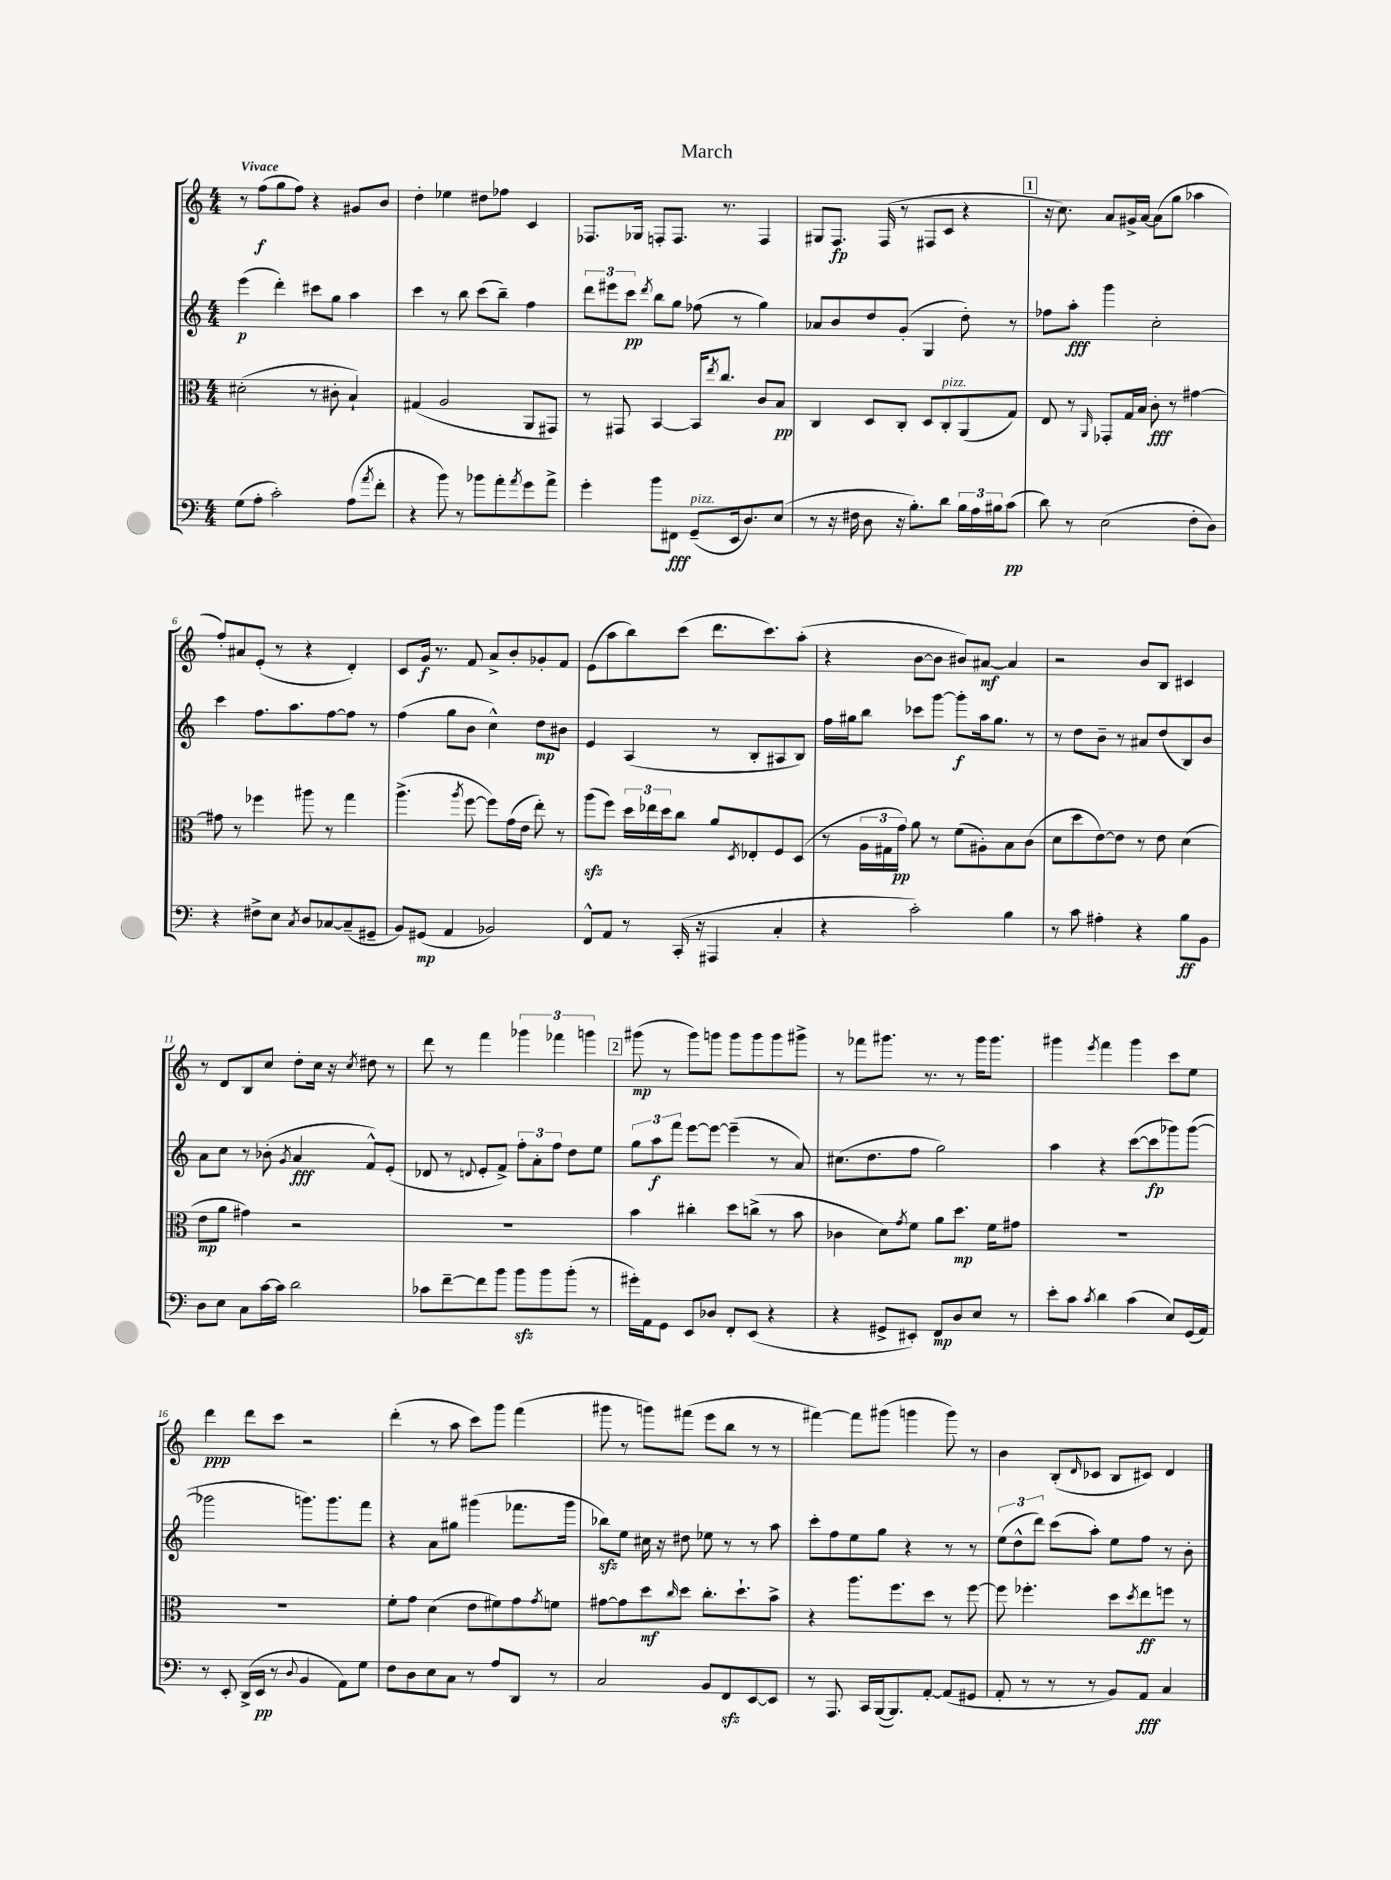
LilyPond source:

\header { title = "March" }
<<
\new StaffGroup <<
\new Staff = "s0" {
    \clef treble \key c \major \numericTimeSignature \time 4/4 \tempo "Vivace"
    r8 f''8\f( g''8 f''8) r4 gis'8 b'8 |
    d''4-. ees''4 dis''8 fes''8 c'4 |
    fes8. ges16 f8-. f8. r8. f4 |
    gis8 f8.\fp f16( r8 fis8 c'8 r4 |
    \mark \markup { \box "1" } r16 c''8.) a'8 gis'16-> a'16~ a'8( g''8 aes''4 |
    f''8-.) ais'8 e'8-.( r8 r4 d'4-.) |
    c'8 g'16\f r8. f'8 a'8-> b'8-. ges'8-. f'8 |
    e'8( a''8 b''8) c'''8( d'''8. c'''8.) a''8-.( |
    r4 b'8~ b'8 bis'8) ais'8~\mf ais'4 |
    r2 b'8 b8 cis'4 |
    r8 d'8 b8 c''8 d''8-. c''16 r16 \acciaccatura { c''8 } dis''8 r8 |
    d'''8 r8 f'''4 \tuplet 3/2 { ges'''4 fes'''4 g'''4 } |
    \mark \markup { \box "2" } gis'''8\mp( r8 gis'''8) g'''8 g'''8 g'''8 g'''8 gis'''8-> |
    r8 fes'''8 gis'''8. r8. r8 gis'''16 gis'''8. |
    gis'''4 \acciaccatura { e'''8 } f'''4 gis'''4 c'''8 e''8 |
    d'''4\ppp d'''8 c'''8 r2 |
    d'''4-.( r8 a''8 c'''8) g'''8 f'''4( |
    gis'''8 r8 g'''8) fis'''8( e'''8 b''8 r8 r8 |
    fis'''4~) fis'''8 gis'''8( g'''4 g'''8) r8 |
    b'4 b8-.( \grace { d'16 } ces'8 b8 cis'8) d'4 \bar "|." |
}
\new Staff = "s1" {
    \clef treble \key c \major \numericTimeSignature \time 4/4
    e'''4\p( d'''4-.) cis'''8 g''8 a''4 |
    c'''4 r8 b''8 c'''8( b''8--) f''4 |
    \tuplet 3/2 { d'''8 eis'''8 c'''8\pp } \acciaccatura { d'''8 } b''8 g''8 fes''8( r8 g''4) |
    aes'8 b'8 d''8 g'8-.( g4 d''8-.) r8 |
    \mark \markup { \box "1" } fes''8 a''8-.\fff g'''4 c''2-. |
    c'''4 f''8. a''8. f''8~ f''8 r8 |
    f''4( g''8 b'8 c''4-^) d''8\mp bis'8 |
    e'4 a4( r8 b8-. ais8 b8) |
    f''16 gis''16 b''8 ces'''8 g'''8~ g'''8-.\f a''16 gis''8. r8 |
    r8 d''8 b'8-- r8 ais'8 d''8( b8) b'8 |
    a'8 c''8 r8 bes'8-.( \acciaccatura { g'8 } a'4\fff f'8-^) e'8-.( |
    des'8 r8 \appoggiatura { d'8 } e'8-. f'8->) \tuplet 3/2 { f''8-. a'8-. f''8 } d''8 e''8 |
    \mark \markup { \box "2" } \tuplet 3/2 { g''8 a''8\f f'''8 } e'''8~ e'''8~ e'''4--( r8 a'8) |
    cis''8.( d''8. f''8 g''2) |
    a''4 r4 c'''8~( c'''8\fp ges'''8) ges'''8~( |
    ges'''2 g'''8.) g'''8. f'''8 |
    r4 a'8 gis''8 gis'''4( fes'''8. gis'''16 |
    bes''8\sfz) e''8 cis''16 r16 dis''8 ees''8 r8 r8 a''8 |
    c'''8-. f''8 e''8 g''8 r4 r8 r8 |
    \tuplet 3/2 { e''8( d''8-^ d'''8) } c'''8( a''8-.) e''8 f''8 r8 b'8-. \bar "|." |
}
\new Staff = "s2" {
    \clef alto \key c \major \numericTimeSignature \time 4/4
    dis'2-.( r8 cis'8-. b4-!) |
    gis4( a2 a,8 gis,8) |
    r8 gis,8 b,4~ b,16 \acciaccatura { e''8 } c''8. c'8 b8\pp |
    c4 d8 c8-. d8 c8-.^\markup { \italic "pizz." } a,8( g8) |
    \mark \markup { \box "1" } e8 r8 \grace { a,16 } ges,8-. g16 b16 c'8-.\fff r8 gis'4~ |
    gis'8 r8 fes''4 ais''8 r8 g''4 |
    a''4.->( \acciaccatura { a''8 } f''8~ f''8) g'16( e'16 e''8-.) r8 |
    a''8\sfz( f''8) \tuplet 3/2 { d''16 ees''16 d''16 } c''8 a'8 \acciaccatura { d8 } ees8-. f8 d8( |
    r8 \tuplet 3/2 { a16 gis16 g'16\pp) } a'8 r8 f'8( ais8-.) b8 c'8( |
    d'8 d''8 e'8~) e'8 r8 e'8 d'4( |
    e'8\mp a'8 gis'4) r2 |
    R1 |
    \mark \markup { \box "2" } b'4 cis''4-. d''8 c''8->( r8 b'8 |
    ces'4 d'8) \acciaccatura { g'8 } f'8 a'8 d''8.\mp f'16 gis'8 |
    R1 |
    R1 |
    f'8-. g'8 d'4( e'8 fis'8) g'8 \acciaccatura { g'8 } f'8 |
    gis'8~ gis'8 d''8\mf \grace { c''16 } d''8 c''8.-. d''8.-! b'8-> |
    r4 a''8. f''8. d''8 r8 f''8~ |
    f''8 fes''4.-. d''8 \acciaccatura { d''8 } e''8\ff f''8 r8 \bar "|." |
}
\new Staff = "s3" {
    \clef bass \key c \major \numericTimeSignature \time 4/4
    g8( a8-. c'2-.) a8( \acciaccatura { a'8 } f'8-. |
    r4 b'8) r8 bes'8 a'8-. \acciaccatura { a'8 } g'8 a'8-> |
    g'4-. b'8 fis,8\fff g,8--^\markup { \italic "pizz." }( e,16 d8.) e8( |
    r8 r16 fis16 d8 r16 b8.-.) d'8 \tuplet 3/2 { b16 a16 bis16 } c'8\pp( |
    \mark \markup { \box "1" } d'8) r8 e2( f8-. d8) |
    r4 fis8-> e8 \acciaccatura { c8 } d8 ces8~ ces8--( gis,8-- |
    b,8) gis,8\mp( a,4 bes,2) |
    f,8-^ a,8 r8 c,16-.( r16 ais,,4 c4-. |
    r4 c'2-.) b4 |
    r8 c'8 ais4-. r4 b8\ff b,8 |
    d8 e8 c8 c'16~ c'16 d'2 |
    ces'8 f'8~-- f'8 b'8 b'8\sfz b'8 b'8-.( r8 |
    \mark \markup { \box "2" } gis'16-.) a,16 g,8 e,8 des8 f,8-. e,8( r4 |
    r4 gis,8-> eis,8-.) f,8\mp d8 e8 r8 |
    e'8-. c'8 \acciaccatura { c'8 } d'4 c'4( e8) g,16( a,16) |
    r8 e,8-. d,16->( e,16\pp r8 \appoggiatura { d8 } b,4 a,8) g8 |
    f8 d8 e8 c8 r8 a8 d,8 r8 |
    c2 b,8 f,8\sfz e,8~ e,8 |
    r8 a,,8. c,16 b,,16~( b,,8.) a,8~-. a,8( gis,8 |
    a,8-. r8 r8 r8 b,8) a,8\fff c4 \bar "|." |
}
>>
>>
